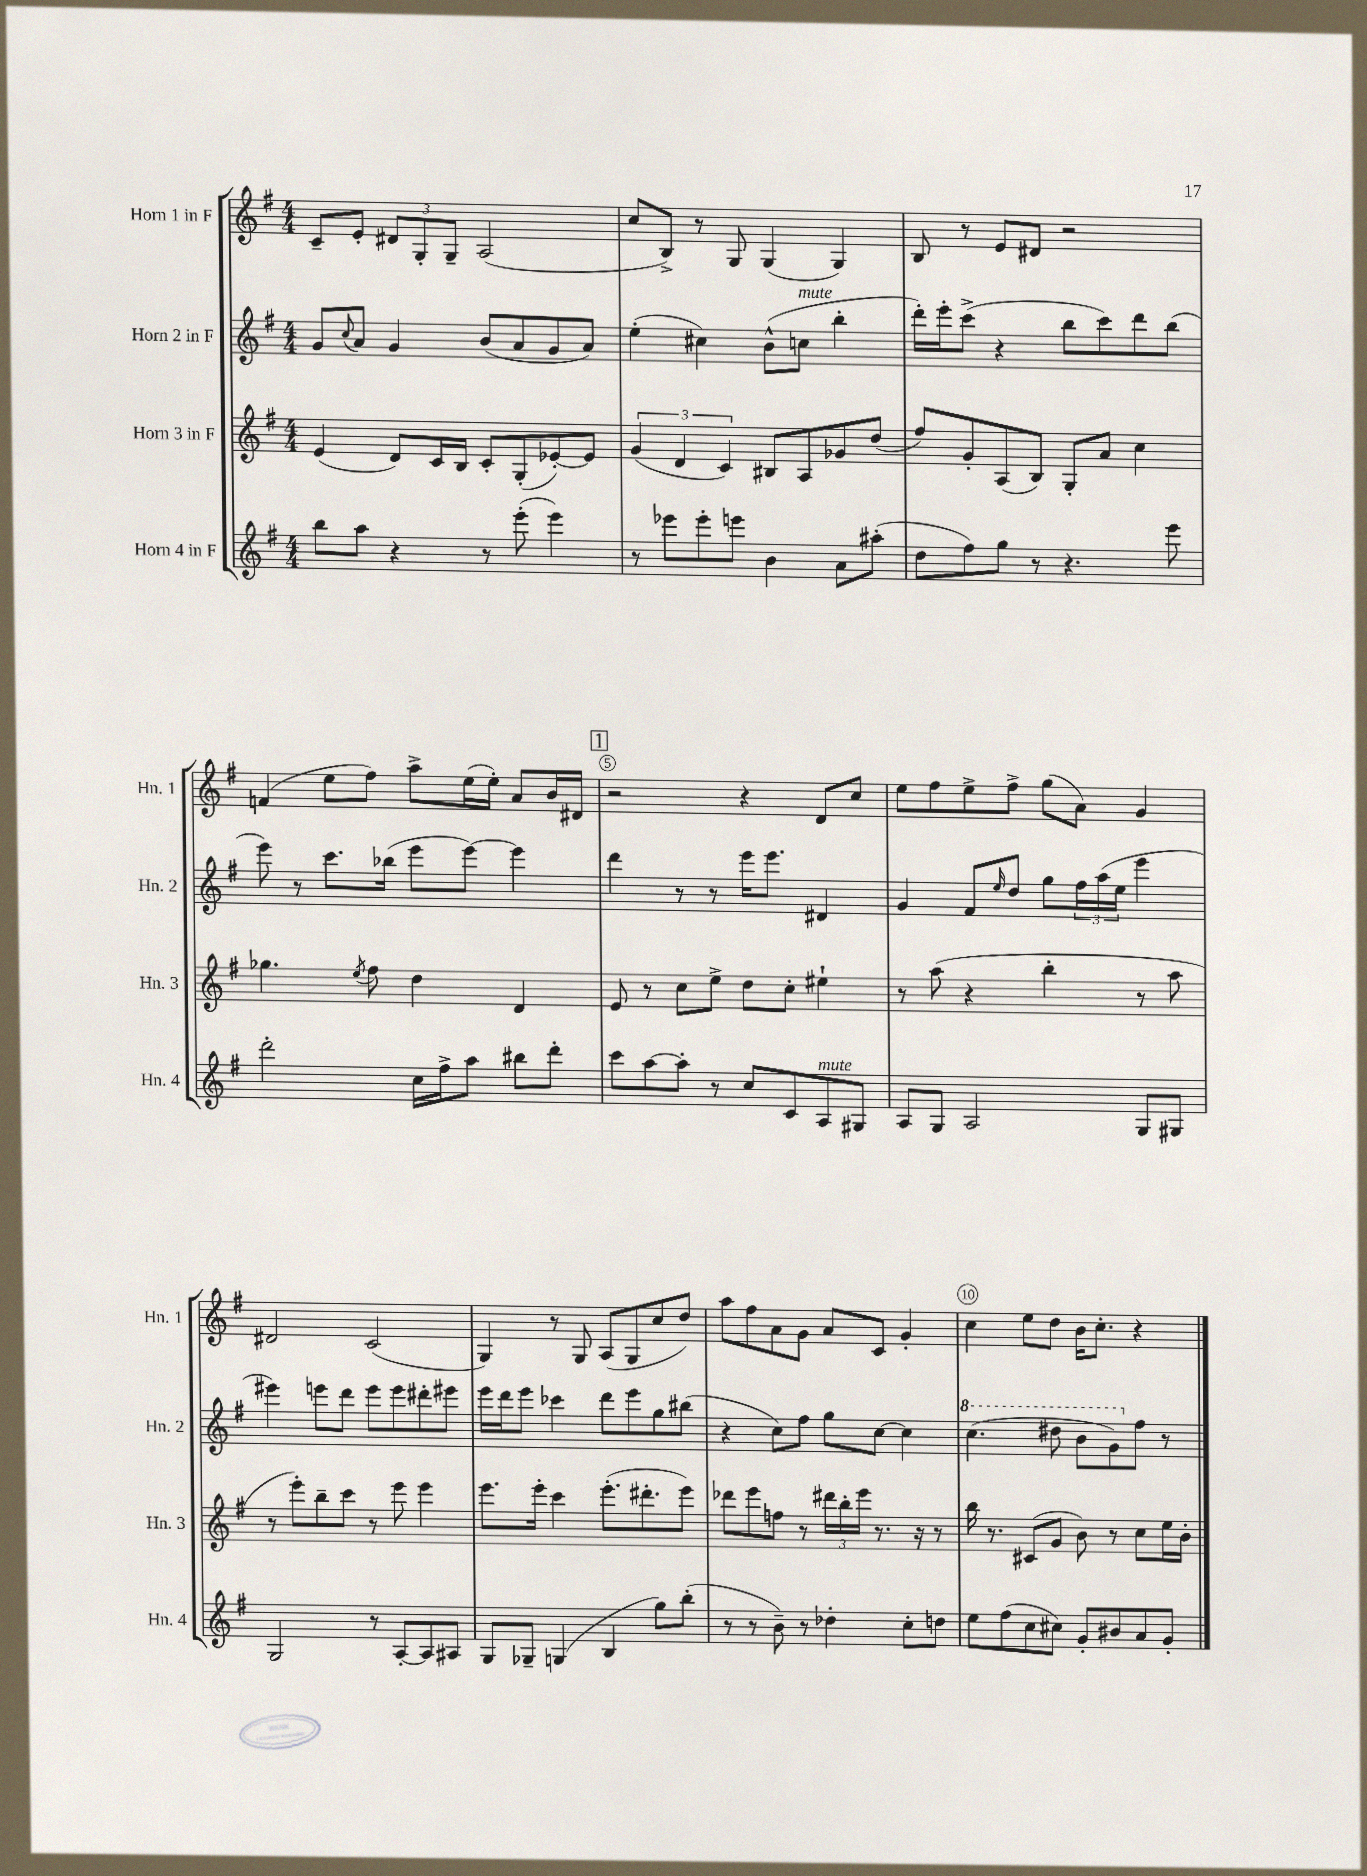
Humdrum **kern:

**kern	**kern	**kern	**kern
*staff4	*staff3	*staff2	*staff1
*clefG2	*clefG2	*clefG2	*clefG2
*k[f#]	*k[f#]	*k[f#]	*k[f#]
*M4/4	*M4/4	*M4/4	*M4/4
8bb	(4e	8g	8c~
.	.	8qqcc	.
8aa	.	8a	8e'
4r	8d)	4g	12d#
.	.	.	12G'
.	16c	.	.
.	.	.	12G~
.	16B	.	.
8r	8c'	(8b	(2A
(8eee'	(8G'	8a	.
4eee)	[8e-')	8g	.
.	8e-]	8a)	.
=	=	=	=
8r	(6g	(4ee'	8cc
8eee-	.	.	8B^)
.	6d	.	.
8eee-'	.	4cc#)	8r
.	6c)	.	.
8eee	.	.	8G
4b	8B#	(8b^^	(4G
.	8A	8cc	.
8a	8g-	4bb'	4G)
(8aa#'	(8dd	.	.
=	=	=	=
8dd	8ff#)	16ddd')	8B
.	.	16eee'	.
8ff#)	8g'	(8ccc^	8r
8gg	(8A	4r	8e
8r	8B)	.	8d#
4.r	8G'	8bb	2r
.	8a	8ccc)	.
.	4cc	8ddd	.
8eee	.	(8bb	.
=	=	=	=
2ddd'	4.gg-	8eee)	(4f
.	.	8r	.
.	.	8.ccc	8ee
.	8qee	.	.
.	8ff#	.	8ff#)
.	.	(16bb-	.
16cc	4dd	8eee	8aa^
16ff#^	.	.	.
8aa	.	[8eee)	(16ee
.	.	.	16ee')
8bb#	4d	4eee]	8a
8ddd'	.	.	16b
.	.	.	16d#
=	=	=	=
8ccc	8e	4ddd	2r
[8aa	8r	.	.
8aa']	8cc	8r	.
8r	8ee^	8r	.
8cc	8dd	16eee	4r
.	.	8.eee	.
8c	8cc'	.	.
8A	4ee#`	4d#	8d
8G#	.	.	8cc
=	=	=	=
8A	8r	4g	8ee
8G	(8aa	.	8ff#
2A	4r	8f#	8ee^
.	.	16qqee	.
.	.	8dd	8ff#^
.	4bb'	8gg	(8gg
.	.	24ff#	8a)
.	.	(24aa	.
.	.	24ee	.
8G	8r	4eee	4g
8G#	8aa	.	.
=	=	=	=
2G	8r	4eee#)	2d#
.	8eee')	.	.
.	8bb~	8eee	.
.	8ccc	8ddd	.
8r	8r	8eee	(2c
[8A'	8eee	8eee	.
8A]	4eee	8ddd#'	.
8A#	.	8eee#	.
=	=	=	=
8G	8.eee	16eee	4G)
.	.	16ddd	.
8G-~	.	8eee	.
.	16eee'	.	.
(4G	4ccc	4ccc-	8r
.	.	.	8G
4B	(8.eee'	8ddd	(8A
.	.	8eee	8G
.	8.ddd#'	.	.
8gg)	.	8gg	8cc
(8bb'	8eee)	(8bb#	8dd)
=	=	=	=
8r	8ddd-	4r	8aa
8r	8eee	.	8ff#
8b~)	8ff	8cc)	8a
8r	8r	8ff#	8g
4dd-'	24ddd#	8gg	8a
.	24bb'	.	.
.	24eee	.	.
.	8.r	[8cc	8c
8cc'	.	4cc]	4g'
.	16r	.	.
8dd	8r	.	.
=	=	=	=
8ee	16bb	(4.ccc	4cc
.	8.r	.	.
(8ff#	.	.	.
8cc	(8c#	.	8ee
8cc#)	8g	8ddd#	8dd
8g'	8b)	8bb	16b
.	.	.	8.cc'
8b#	8r	8gg)	.
8a	8cc	8ff#	4r
8g'	16ee	8r	.
.	16b'	.	.
==	==	==	==
*-	*-	*-	*-
